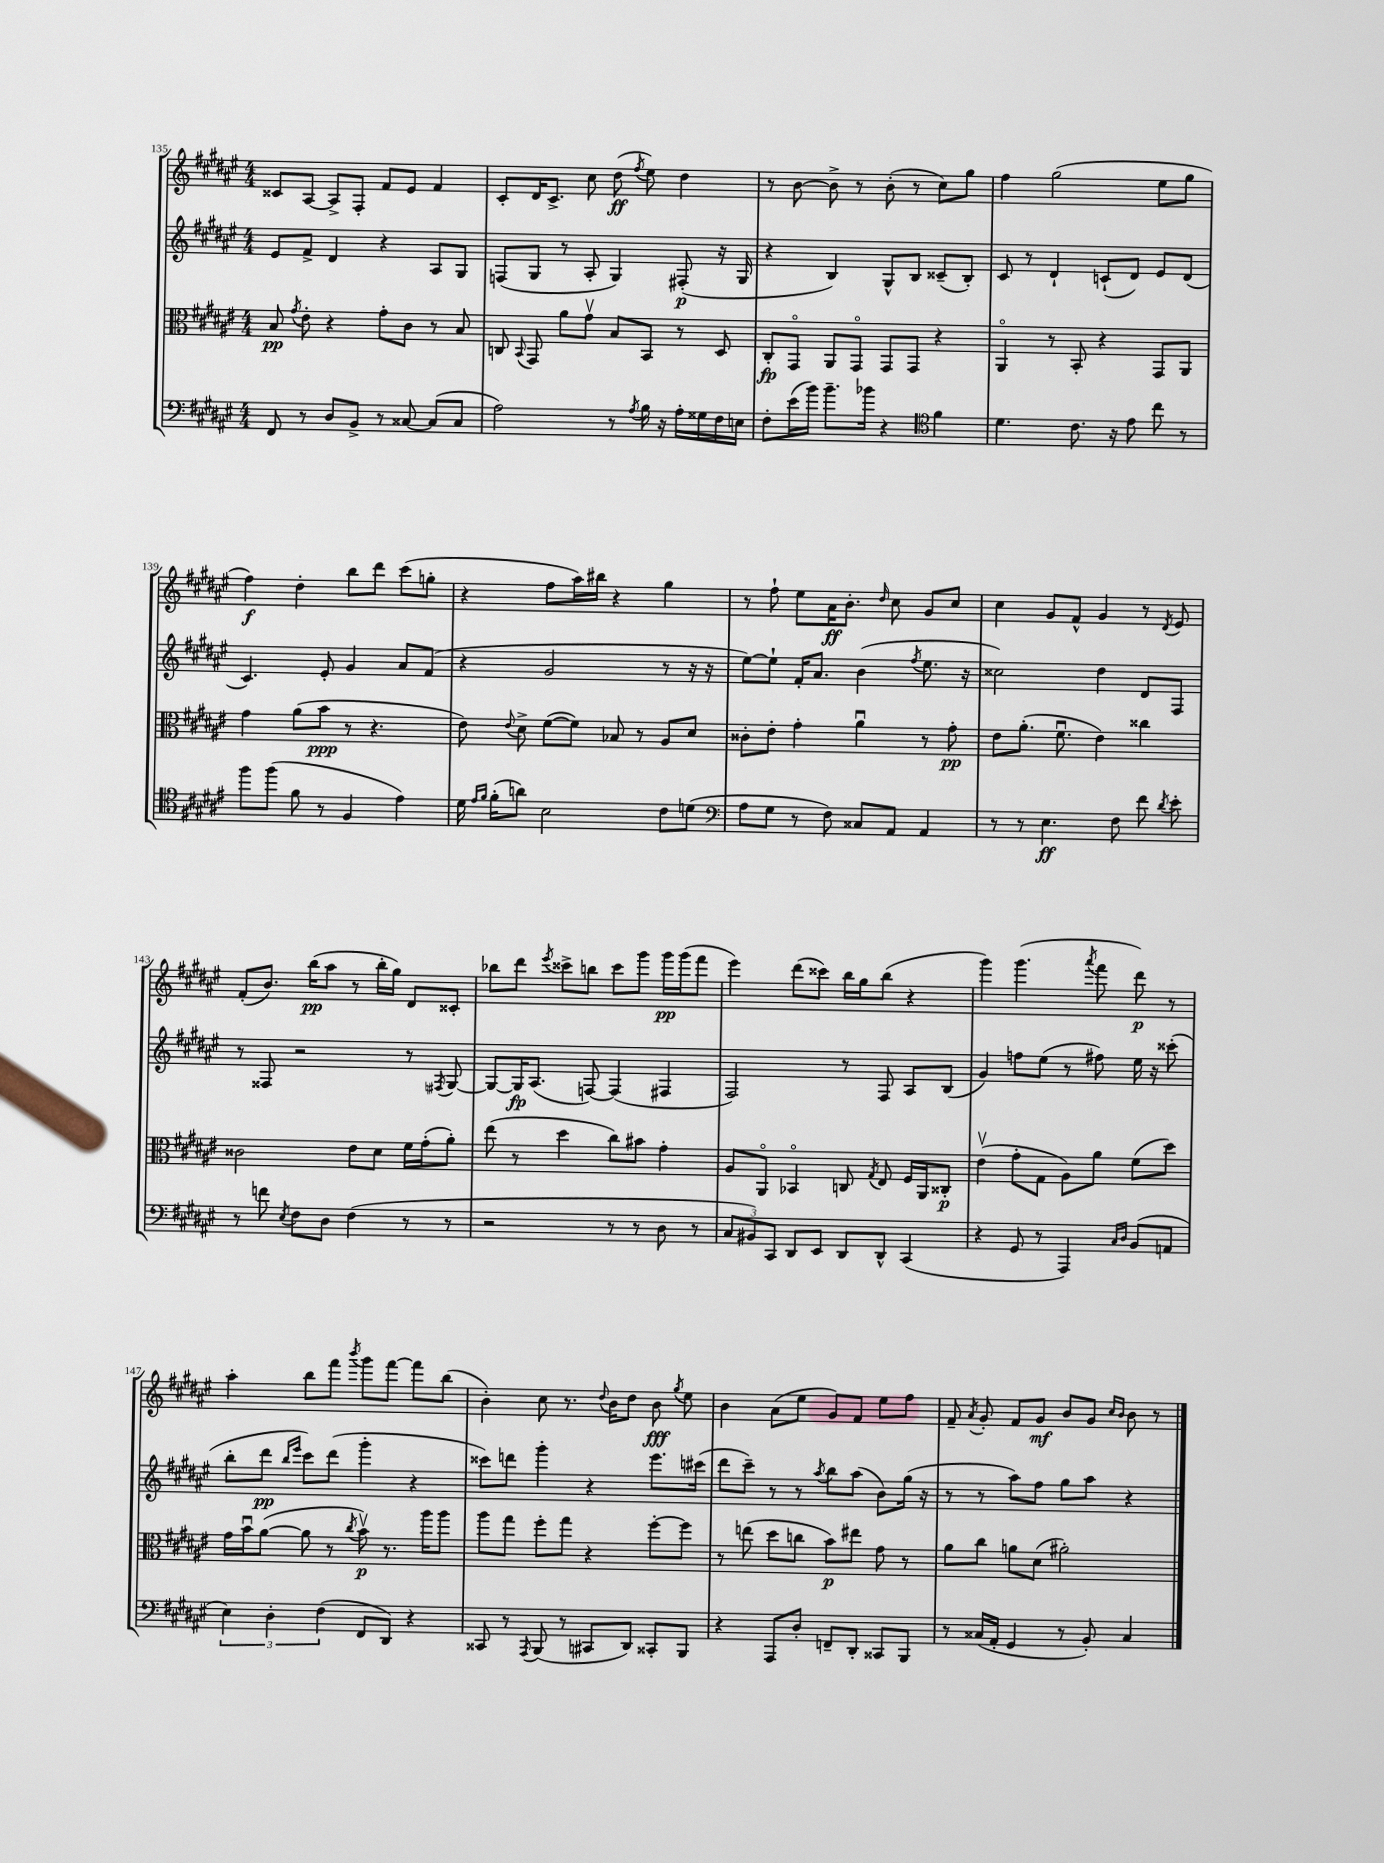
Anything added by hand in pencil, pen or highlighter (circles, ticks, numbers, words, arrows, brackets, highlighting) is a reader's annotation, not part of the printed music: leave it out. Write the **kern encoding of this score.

**kern	**dynam	**kern	**dynam	**kern	**dynam	**kern	**dynam
*part4	*part4	*part3	*part3	*part2	*part2	*part1	*part1
*staff4	*staff4	*staff3	*staff3	*staff2	*staff2	*staff1	*staff1
*clefF4	*	*clefC3	*	*clefG2	*	*clefG2	*
*k[f#c#g#d#a#e#]	*	*k[f#c#g#d#a#e#]	*	*k[f#c#g#d#a#e#]	*	*k[f#c#g#d#a#e#]	*
*M4/4	*	*M4/4	*	*M4/4	*	*M4/4	*
=135	=135	=135	=135	=135	=135	=135	=135
8FF#/	.	8B/	pp	8e#/L	.	8c##X/L	.
.	.	8qg#/	.	.	.	.	.
8r	.	8e#'\	.	8f#^/J	.	[8A#/J	.
8D#/L	.	4r	.	4d#/	.	8A#^/L]	.
8BB^/J	.	.	.	.	.	8F#'/J	.
8r	.	8g#'\L	.	4r	.	8f#/L	.
[8C##X/	.	8c#\J	.	.	.	8e#/J	.
(8C##/L]	.	8r	.	8A#/L	.	4f#/	.
8C##/J	.	8B/	.	8G#/J	.	.	.
=136	=136	=136	=136	=136	=136	=136	=136
2A#\)	.	8Cn/	.	(8Fn/L	.	8c#'/L	.
.	.	8qqBB/	.	.	.	.	.
.	.	8GG#/	.	8G#/J	.	16d#/K	.
.	.	.	.	.	.	8.c#^/J	.
.	.	8a#\L	.	8r	.	.	.
.	.	8g#v\J	.	8A#'/	.	8cc#\	.
8r	.	8B/L	.	4G#/)	.	(8dd#\	ff
8qA#/	.	.	.	.	.	8qff#/	.
16B\	.	8BB/J	.	.	.	8ee#\)	.
16r	.	.	.	.	.	.	.
16A#'\LL	.	8r	.	(8F#X'/	p	4dd#\	.
16G##X\	.	.	.	.	.	.	.
16F#\	.	8D#/	.	16r	.	.	.
16En\JJ	.	.	.	16G#/	.	.	.
=137	=137	=137	=137	=137	=137	=137	=137
8F#'\L	.	8C#'/L	fp	4r	.	8r	.
(16e#\L	.	8GG#/J	.	.	.	[8b\	.
16b\JJ)	.	.	.	.	.	.	.
8.b~\L	.	8AA#/L	.	4B/)	.	8b^\]	.
.	.	8GG#/J	.	.	.	8r	.
16b-X\Jk	.	.	.	.	.	.	.
4r	.	8GG#/L	.	8G#^^/L	.	(8b'\	.
.	.	8GG#/J	.	8B/J	.	8r	.
*clefC4	*	*	*	*	*	*	*
4f#\	.	4r	.	(8c##X~/L	.	8cc#\L)	.
.	.	.	.	8B'/J)	.	8gg#\J	.
=138	=138	=138	=138	=138	=138	=138	=138
4.d#\	.	4AA#/	.	8c#/	.	4ff#\	.
.	.	.	.	8r	.	.	.
.	.	8r	.	4d#`/	.	(2gg#\	.
8.c#\	.	8BB'/	.	.	.	.	.
.	.	4r	.	(8cn`/L	.	.	.
16r	.	.	.	.	.	.	.
8e#\	.	.	.	8d#/J)	.	.	.
8cc#\	.	8GG#/L	.	8e#/L	.	8ee#\L	.
8r	.	8AA#/J	.	(8d#/J	.	8gg#\J	.
!!LO:LB:g=z
=139	=139	=139	=139	=139	=139	=139	=139
8ff#\L	.	4g#\	.	4.c#/)	.	4ff#\)	f
(8ff#\J	.	.	.	.	.	.	.
8f#\	.	(8a#\L	.	.	.	4dd#'\	.
8r	.	8b\J	ppp	8e#'/	.	.	.
4F#/	.	8r	.	4g#/	.	8bb\L	.
.	.	4.r	.	.	.	8ddd#\J	.
4e#\)	.	.	.	8a#/L	.	(8ccc#\L	.
.	.	.	.	(8f#/J	.	8ggn'\J	.
=140	=140	=140	=140	=140	=140	=140	=140
16d#\	.	8e#\)	.	4r	.	4r	.
16qqe#/LL	.	.	.	.	.	.	.
16qqf#/JJ	.	.	.	.	.	.	.
(16f#'\KL	.	.	.	.	.	.	.
.	.	8qqe#/	.	.	.	.	.
8an\J)	.	8d#^\	.	.	.	.	.
2B\	.	([8f#\L	.	2g#/	.	8ff#\L	.
.	.	8f#\J])	.	.	.	16aa#\L)	.
.	.	.	.	.	.	16bb#X\JJ	.
.	.	8B-X/	.	.	.	4r	.
.	.	8r	.	.	.	.	.
8c#\L	.	8A#/L	.	8r	.	4gg#\	.
(8dn\J	.	8d#/J	.	16r	.	.	.
.	.	.	.	16r	.	.	.
=141	=141	=141	=141	=141	=141	=141	=141
*clefF4	*	*	*	*	*	*	*
8A#\L	.	8c##X'\L	.	[8ee#\L)	.	8r	.
8G#\J	.	8e#'\J	.	8ee#`\J]	.	8ff#`\	.
8r	.	4g#'\	.	16f#'/KL	.	8ee#\L	.
.	.	.	.	8.a#/J	.	.	.
8F#\)	.	.	.	.	.	16a#\K	ff
.	.	.	.	.	.	8.b'\J	.
8C##X/L	.	4a#u\	.	(4b\	.	.	.
.	.	.	.	.	.	16qqdd#/	.
8AA#/J	.	.	.	.	.	8cc#\	.
.	.	.	.	8qff#/	.	.	.
4AA#/	.	8r	.	8.ee#\	.	8g#/L	.
.	.	8g#'\	pp	.	.	8cc#/J	.
.	.	.	.	16r	.	.	.
=142	=142	=142	=142	=142	=142	=142	=142
8r	.	8e#\L	.	2cc##X\)	.	4cc#\	.
8r	.	(8.a#'\J	.	.	.	.	.
4.E#\	ff	.	.	.	.	8g#/L	.
.	.	8.f#u\	.	.	.	.	.
.	.	.	.	.	.	8f#^^/J	.
.	.	4e#\)	.	4dd#\	.	4g#/	.
8F#\	.	.	.	.	.	.	.
8f#\	.	4cc##X\	.	8d#/L	.	8r	.
8qd#/	.	.	.	.	.	8qd#/	.
8e#'\	.	.	.	8F#/J	.	8e#/	.
!!LO:LB:g=z
=143	=143	=143	=143	=143	=143	=143	=143
8r	.	2c##X\	.	8r	.	(8f#'/L	.
8fn\	.	.	.	8F##X/	.	8.b/J)	.
8qE#/	.	.	.	.	.	.	.
8F#\L	.	.	.	2r	.	.	.
.	.	.	.	.	.	(16bb\KL	pp
8D#\J	.	.	.	.	.	8aa#\J	.
(4F#\	.	8e#\L	.	.	.	8r	.
.	.	8d#\J	.	.	.	16bb'\LL	.
.	.	.	.	.	.	16gg#\JJ)	.
8r	.	16f#\LL	.	8r	.	8d#/L	.
.	.	(16g#'\J	.	.	.	.	.
.	.	.	.	8qF#X/	.	.	.
8r	.	8a#'\J)	.	[8G#/	.	8c##X'/J	.
=144	=144	=144	=144	=144	=144	=144	=144
2r	.	(8ee#\	.	8G#/L_	.	8bb-X\L	.
.	.	8r	.	16G#/K]	fp	8ddd#\J	.
.	.	.	.	(8.A#/J	.	.	.
.	.	.	.	.	.	8qeee#/	.
.	.	4dd#\	.	.	.	8ccc##X^\L	.
.	.	.	.	[8Fn/)	.	8bbn\J	.
8r	.	8cc#\L)	.	(4F/]	.	8ccc##\L	.
8r	.	8b#X\J	.	.	.	8ggg#\J	.
8D#\	.	4g#'\	.	4F#X/	.	16ggg#\LL	pp
.	.	.	.	.	.	(16ggg#\J	.
8r	.	.	.	.	.	8fff#\J	.
=145	=145	=145	=145	=145	=145	=145	=145
12C#/L	.	8A#/L	.	2F#/)	.	4eee#\)	.
12BB#X/)	.	.	.	.	.	.	.
.	.	8AA#/J	.	.	.	.	.
12CC#/J	.	.	.	.	.	.	.
8DD#/L	.	4BB-X/	.	.	.	(8ddd#\L	.
8EE#/J	.	.	.	.	.	8ccc##X\J)	.
8DD#/L	.	8Cn/	.	8r	.	16bb\LL	.
.	.	.	.	.	.	16gg#\J	.
.	.	8qG#/	.	.	.	.	.
8DD#^^/J	.	8E#/	.	8F#/	.	(8bb\J	.
(4CC#/	.	16F#/LL	.	8A#/L	.	4r	.
.	.	16AA#/J	.	.	.	.	.
.	.	8C##X'/J	p	(8B/J	.	.	.
=146	=146	=146	=146	=146	=146	=146	=146
4r	.	(4e#v\	.	4g#/)	.	4ggg#\)	.
8GG#/	.	8g#'\L	.	8ffn\L	.	(4.ggg#\	.
8r	.	8G#\J	.	(8ee#\J	.	.	.
4AAA#/)	.	8A#\L)	.	8r	.	.	.
.	.	.	.	.	.	8qaaa#/	.
.	.	8a#\J	.	8ff#X\)	.	8fff#\	.
16qqC#/LL	.	.	.	.	.	.	.
16qqD#/JJ	.	.	.	.	.	.	.
(8BB/L	.	(8f#\L	.	16ee#\	.	8ddd#\)	p
.	.	.	.	16r	.	.	.
8AAn/J	.	8dd#\J)	.	(8ccc##X'\	.	8r	.
!!LO:LB:g=z
=147	=147	=147	=147	=147	=147	=147	=147
6E#\)	.	16g#\LL	.	8bb'\L	.	4aa#'\	.
.	.	16bu\J	.	.	.	.	.
.	.	([8a#\J	.	8ddd#\J	pp	.	.
6D#'\	.	.	.	.	.	.	.
.	.	.	.	16qqbb/LL	.	.	.
.	.	.	.	16qqeee#/JJ	.	.	.
.	.	8a#\]	.	8ccc#\L)	.	8bb\L	.
(6F#\	.	.	.	.	.	.	.
.	.	8r	.	(8ddd#\J	.	8fff#\J	.
.	.	8qcc#/	.	.	.	8qbbb/	.
8FF#/L	.	8bv\)	p	4ggg#'\	.	8ggg#\L	.
8DD#/J)	.	8.r	.	.	.	[8fff#\J	.
4r	.	.	.	4r	.	8fff#\L]	.
.	.	16aa#\KL	.	.	.	.	.
.	.	8aa#\J	.	.	.	(8bb\J	.
=148	=148	=148	=148	=148	=148	=148	=148
8CC##X/	.	8aa#\L	.	8ccc##X\L)	.	4b'\)	.
8r	.	8gg#\J	.	8dddn\J	.	.	.
8qAAA#/	.	.	.	.	.	.	.
(8BBB/	.	8ff#'\L	.	4ggg#'\	.	8cc#\	.
8r	.	8gg#\J	.	.	.	8.r	.
8CC#X/L	.	4r	.	4r	.	.	.
.	.	.	.	.	.	8qqdd#/	.
.	.	.	.	.	.	16b\KL	.
8DD#/J)	.	.	.	.	.	8dd#\J	.
8CC##X'/L	.	[8ff#'\L	.	8.eee#\L	.	8b\	fff
.	.	.	.	.	.	8qgg#/	.
8BBB/J	.	8ff#\J]	.	.	.	8ee#\	.
.	.	.	.	(16ccc#X\Jk	.	.	.
=149	=149	=149	=149	=149	=149	=149	=149
4r	.	8r	.	8ddd#\L	.	4b\	.
.	.	(8een\	.	8ccc#~\J)	.	.	.
8AAA#/L	.	8dd#\L	.	8r	.	(8a#\L	.
8D#'/J	.	8ccn\J	.	8r	.	8ee#\J	.
.	.	.	.	8qaa#/	.	.	.
8FFn~/L	.	8b\L)	p	8bb\L	.	8g#/L)	.
8DD#'/J	.	8ee#X\J	.	(8aa#\J	.	8f#/J	.
8CC##X/L	.	8g#\	.	8b\L)	.	8ee#\L	.
8BBB/J	.	8r	.	(16gg#\Jk	.	8ff#\J	.
.	.	.	.	16r	.	.	.
=150	=150	=150	=150	=150	=150	=150	=150
8r	.	8a#\L	.	8r	.	8f#~/	.
.	.	.	.	.	.	8qa#/	.
(16C##X/LL	.	8cc#\J	.	8r	.	8g#'/	.
16AA#'/JJ	.	.	.	.	.	.	.
4GG#/	.	8an\L	.	8aa#\L)	.	8f#/L	.
.	.	(8d#\J	.	8ff#\J	.	8g#/J	mf
8r	.	2a#X'\)	.	8gg#\L	.	8b/L	.
8BB'/)	.	.	.	8aa#\J	.	8g#/J	.
.	.	.	.	.	.	16qqcc#/LL	.
.	.	.	.	.	.	16qqb/JJ	.
4C##/	.	.	.	4r	.	8b\	.
.	.	.	.	.	.	8r	.
==	==	==	==	==	==	==	==
*-	*-	*-	*-	*-	*-	*-	*-
